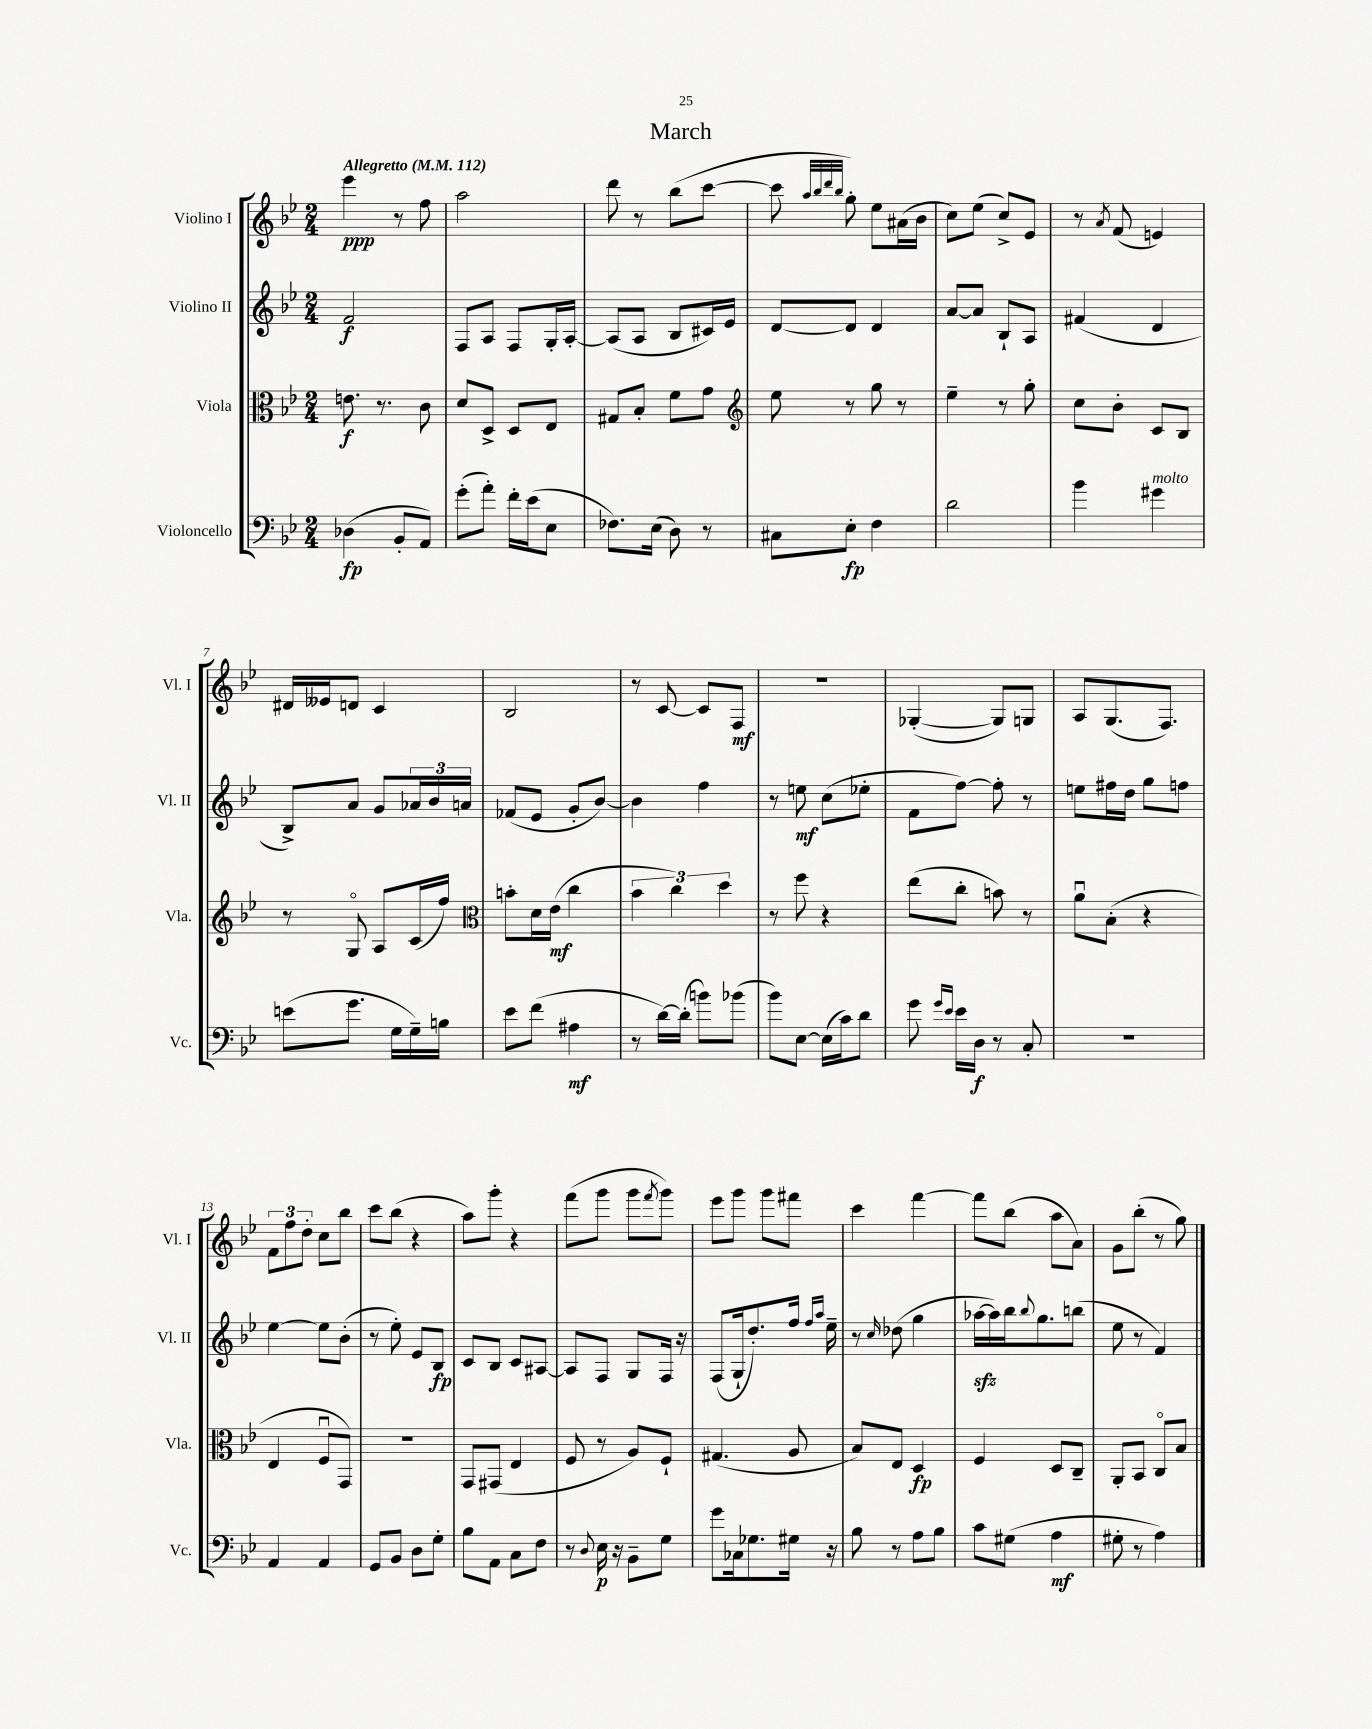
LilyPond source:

\header { title = "March" }
<<
\new StaffGroup <<
\new Staff = "s0" \with { instrumentName = "Violino I" shortInstrumentName = "Vl. I" } {
    \clef treble \key bes \major \numericTimeSignature \time 2/4 \tempo "Allegretto" 4 = 112
    ees'''4\ppp r8 f''8 |
    a''2 |
    d'''8 r8 bes''8( c'''8~ |
    c'''8 \grace { a''32 bes''32 d'''32 bes''32 } g''8-.) ees''8 ais'16( bes'16 |
    c''8) ees''8( c''8->) ees'8 |
    r8 \acciaccatura { a'8 } f'8( e'4) |
    dis'16 eeses'16 d'8 c'4 |
    bes2 |
    r8 c'8~ c'8 f8\mf |
    R2 |
    ges4~-.( ges8) g8 |
    a8 g8.( f8.) |
    \tuplet 3/2 { f'8 f''8 d''8-. } c''8 bes''8 |
    c'''8 bes''8( r4 |
    a''8) g'''8-. r4 |
    f'''8( g'''8 g'''8 \acciaccatura { f'''8 } g'''8) |
    ees'''8 g'''8 g'''8 fis'''8 |
    c'''4 f'''4~ |
    f'''8 bes''8( a''8 a'8) |
    g'8 bes''8-.( r8 g''8) \bar "|." |
}
\new Staff = "s1" \with { instrumentName = "Violino II" shortInstrumentName = "Vl. II" } {
    \clef treble \key bes \major \numericTimeSignature \time 2/4
    f'2\f |
    f8 a8 f8 g16-. a16~-. |
    a8( a8 bes8 cis'16) ees'16 |
    d'8~ d'8 d'4 |
    a'8~ a'8 bes8-! a8 |
    fis'4( d'4 |
    bes8->) a'8 g'8 \tuplet 3/2 { aes'16 bes'16 a'16 } |
    fes'8( ees'8 g'8-. bes'8~) |
    bes'4 f''4 |
    r8 e''8\mf c''8( ees''8-. |
    f'8 f''8~) f''8-. r8 |
    e''8 fis''16 d''16 g''8 f''8 |
    ees''4~ ees''8 bes'8-.( |
    r8 ees''8-.) ees'8 bes8\fp |
    c'8 bes8 c'8 ais8~ |
    ais8 f8 g8 f16 r16 |
    f8( g16-! d''8.-.) f''16 \grace { f''16 a''16 } ees''16-- |
    r8 \grace { c''16 } des''8( g''4 |
    aes''16~\sfz aes''16) bes''16 \appoggiatura { bes''8 } g''8. b''8( |
    ees''8 r8 f'4) \bar "|." |
}
\new Staff = "s2" \with { instrumentName = "Viola" shortInstrumentName = "Vla." } {
    \clef alto \key bes \major \numericTimeSignature \time 2/4
    e'8.\f r8. c'8 |
    d'8 d8-> d8 ees8 |
    gis8 bes8-. f'8 g'8 |
    \clef treble ees''8 r8 g''8 r8 |
    ees''4-- r8 g''8-. |
    c''8 bes'8-. c'8 bes8 |
    r8 g8\flageolet a8 c'16( f''16) |
    \clef alto b'8-. d'16 ees'16\mf( c''4 |
    \tuplet 3/2 { bes'4 c''4) d''4 } |
    r8 f''8 r4 |
    ees''8( c''8-. b'8) r8 |
    a'8\downbow bes8-.( r4 |
    ees4 f8\downbow g,8) |
    r2 |
    g,8 gis,8( ees4 |
    f8 r8 a8) f8-! |
    gis4.( a8 |
    bes8) ees8 d4\fp |
    f4 d8 c8-- |
    a,8-. bes,8 c8\flageolet bes8 \bar "|." |
}
\new Staff = "s3" \with { instrumentName = "Violoncello" shortInstrumentName = "Vc." } {
    \clef bass \key bes \major \numericTimeSignature \time 2/4
    des4\fp( bes,8-. a,8) |
    g'8-.( a'8-.) f'16-. ees'16( ees8 |
    fes8.) ees16( d8) r8 |
    cis8 ees8-.\fp f4 |
    d'2 |
    bes'4 gis'4^\markup { \italic "molto" } |
    e'8( g'8. g16 g16--) b16 |
    ees'8 f'8( ais4\mf |
    r8 d'16~) d'16-.( b'8) bes'8( |
    bes'8) ees8~ ees16( c'16) d'8 |
    g'8 \grace { g'16 ees'16 } ees'16 d16\f r8 c8-. |
    r2 |
    a,4 a,4 |
    g,8 bes,8 d8 g8-. |
    bes8 a,8 c8 f8 |
    r8 \appoggiatura { d8 } ees16\p r16 bes,8-- g8 |
    g'8 ces16 ges8. gis16 r16 |
    bes8 r8 a8 bes8 |
    c'8 gis8( a4\mf |
    gis8-. r8 a4) \bar "|." |
}
>>
>>
